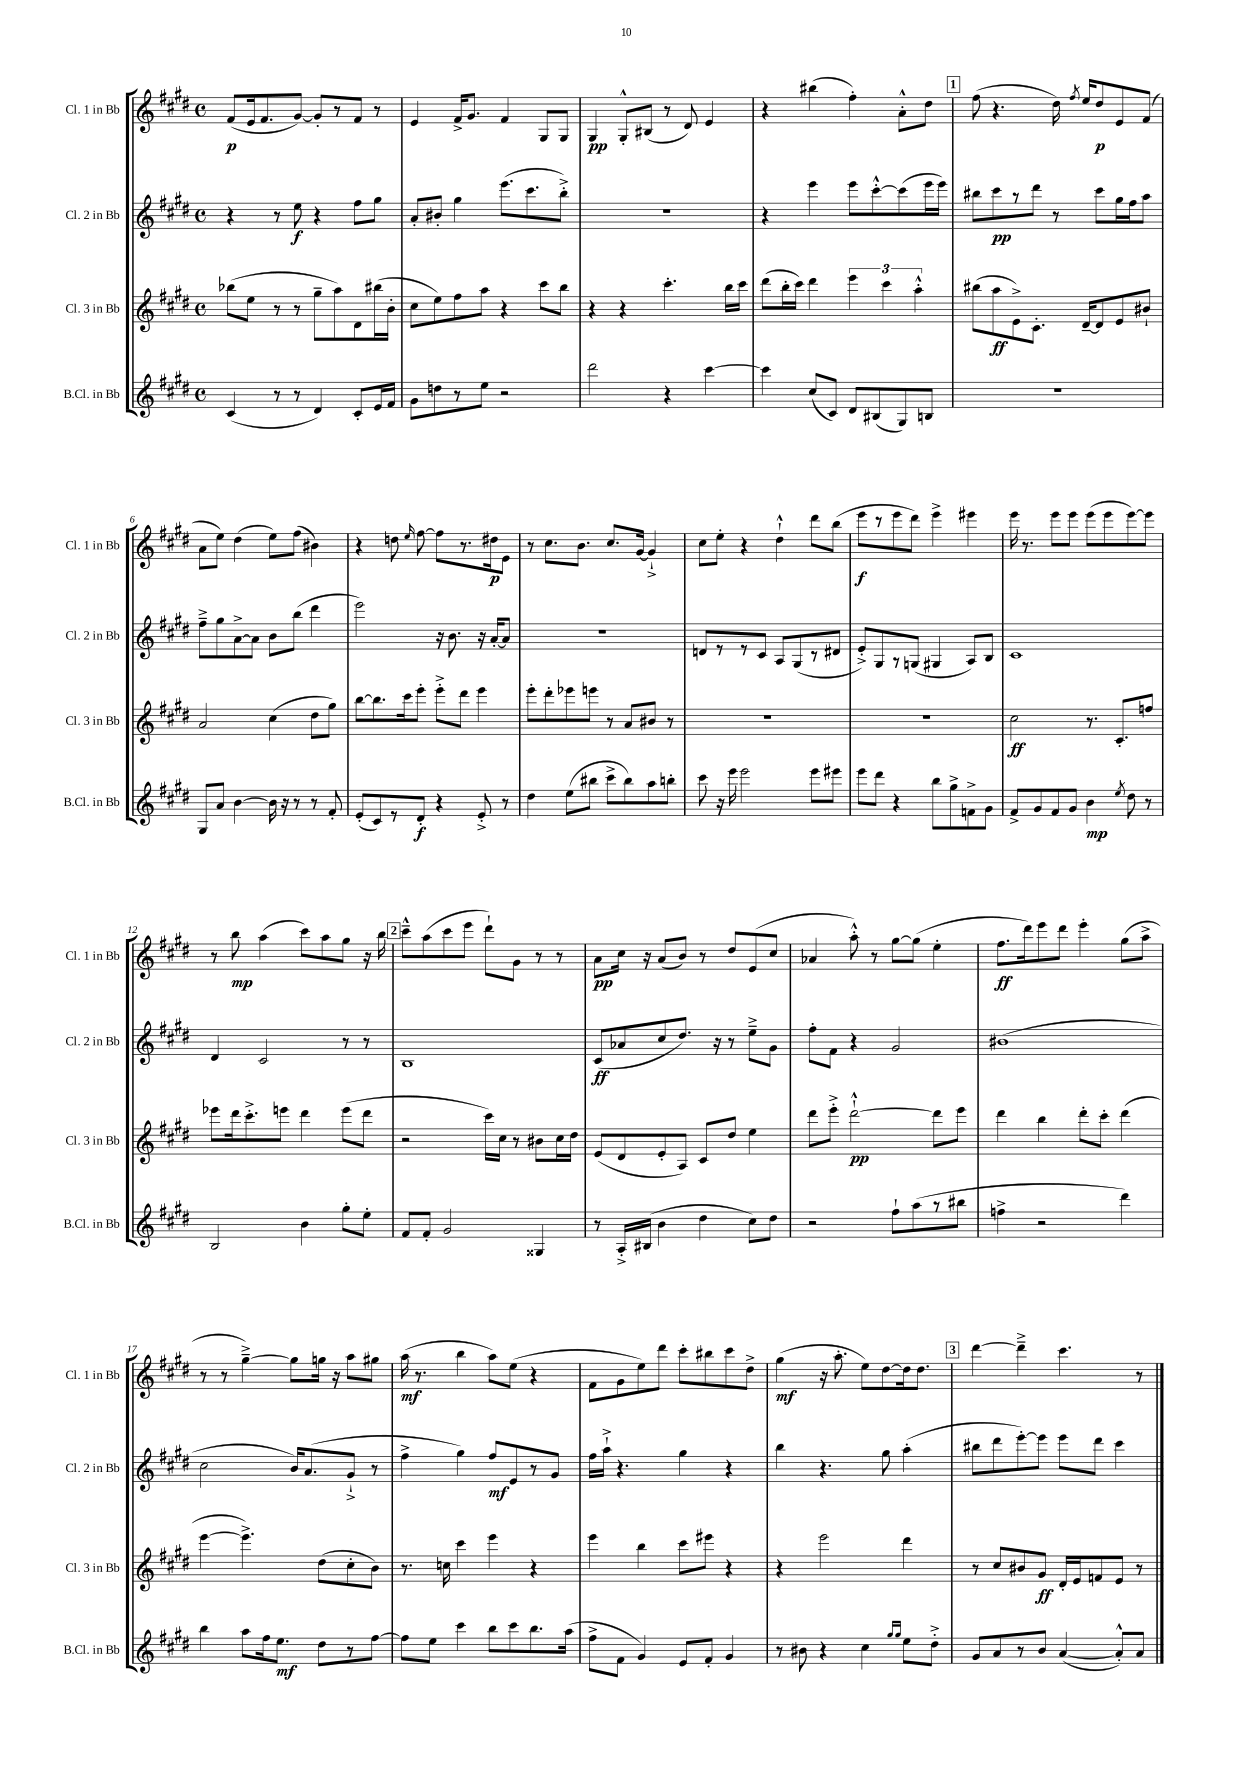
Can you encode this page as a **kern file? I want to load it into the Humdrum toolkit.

**kern	**kern	**kern	**kern
*staff4	*staff3	*staff2	*staff1
*clefG2	*clefG2	*clefG2	*clefG2
*k[f#c#g#d#]	*k[f#c#g#d#]	*k[f#c#g#d#]	*k[f#c#g#d#]
*M4/4	*M4/4	*M4/4	*M4/4
*met(c)	*met(c)	*met(c)	*met(c)
(4c#	(8bb-	4r	(8f#
.	8ee	.	16e
.	.	.	8.f#
8r	8r	8r	.
8r	8r	8ee	[8g#)
4d#)	8gg#~	4r	8g#']
.	8aa)	.	8r
8c#'	8d#	8ff#	8f#
16e	(16bb#	8gg#	8r
16f#	16b'	.	.
=	=	=	=
8g#	8cc#	8a'	4e
8dd	8ee)	8b#'	.
8r	8ff#	4gg#	16f#^
.	.	.	8.g#
8ee	8aa	.	.
2r	4r	(8.eee	4f#
.	.	8.ccc#	.
.	8ccc#	.	8G#
.	8bb	8bb'^)	8G#
=	=	=	=
2ddd#	4r	1r	4G#
.	4r	.	8G#'^^
.	.	.	(8B#
4r	4.ccc#'	.	8r
.	.	.	8d#)
[4ccc#	.	.	4e
.	16bb	.	.
.	16ccc#	.	.
=	=	=	=
4ccc#]	(8ddd#	4r	4r
.	16bb'	.	.
.	16ccc#)	.	.
(8cc#	4ddd#	4eee	(4bb#
8c#)	.	.	.
8d#	6eee	8eee	4ff#')
(8B#	.	[8ccc#'^^	.
.	6ccc#	.	.
8G#)	.	(8ccc#]	8a'^^
.	6aa'^^	.	.
8B	.	16eee	8dd#
.	.	16eee)	.
=	=	=	=
1r	(8bb#	8bb#	(8ff#
.	8aa	8ccc#	4.r
.	8e^)	8r	.
.	8.c#'	8ddd#	.
.	.	8r	16dd#)
.	.	.	8qff#
.	[16d#~	.	16ee
.	8d#]	8ccc#	8dd#
.	8e	16gg#	8e
.	.	16ff#	.
.	8b#`	8aa	(8f#
=	=	=	=
8G#	2a	8ff#~^	8a
8a	.	8gg#	8ee)
[4b	.	[8a^	(4dd#
.	.	8a]	.
16b]	(4cc#	8b	8ee)
16r	.	.	.
8r	.	(8bb	(8ff#
8r	8dd#	4ddd#	4b#)
8f#'	8gg#)	.	.
=	=	=	=
(8e'	[8bb	2eee)	4r
8c#)	8.bb]	.	.
8r	.	.	8dd
.	16ccc#	.	.
.	.	.	16qqee
8d#'	8eee'	.	[8ff#
4r	8eee'^	16r	8ff#]
.	.	8.b	.
.	8ddd#	.	8.r
8e'^	4eee	16r	.
.	.	[16a'	16dd#
8r	.	8a]	8e
=	=	=	=
4dd#	8eee'	1r	8r
.	8ddd#'	.	8.cc#
(8ee	8eee-	.	.
.	.	.	8.b
8bb#	8eee	.	.
8ccc#^	8r	.	8.cc#
8bb#)	8a	.	.
.	.	.	[16g#
8aa	8b#	.	4g#`^]
8bb'	8r	.	.
=	=	=	=
8ccc#	1r	8d	8cc#
16r	.	8r	8ee'
16eee	.	.	.
2eee	.	8r	4r
.	.	8c#	.
.	.	8A	4dd#`^^
.	.	(8G#	.
8eee	.	8r	8ddd#
8eee#	.	8d#	(8bb
=	=	=	=
8eee	1r	8e'^)	8eee
8ddd#	.	8G#	8r
4r	.	8r	8eee
.	.	(8G	8ddd#)
8bb	.	4G#	4eee^
8gg#^	.	.	.
8f^	.	8A)	4eee#
8g#	.	8B	.
=	=	=	=
8f#^	2cc#	1c#	16eee
.	.	.	8.r
8g#	.	.	.
8f#	.	.	8eee
8g#	.	.	8eee
4b	8.r	.	(8eee
.	.	.	8eee
.	8.c#'	.	.
8qee	.	.	.
8dd#	.	.	[8eee)
8r	8ff	.	8eee]
=	=	=	=
2B	8eee-	4d#	8r
.	16ddd#	.	8bb
.	8.ccc#'^	.	.
.	.	2c#	(4aa
.	8eee	.	.
4b	4ddd#	.	8ccc#)
.	.	.	8aa
8gg#'	(8eee	8r	8gg#
8ee'	8ddd#	8r	16r
.	.	.	16bb
=	=	=	=
8f#	2r	1B	8ccc#~^^
8f#'	.	.	(8aa
2g#	.	.	8ccc#
.	.	.	8eee
.	16ccc#)	.	8ddd#`)
.	16cc#	.	.
.	8r	.	8g#
4G##	8b#	.	8r
.	16cc#	.	8r
.	16dd#	.	.
=	=	=	=
8r	(8e	(8c#	8a
16A'^	8d#	8a-	16cc#
(16B#	.	.	16r
4b	8e'	8cc#	(8a
.	8A)	8.dd#)	8b)
4dd#	8c#	.	8r
.	.	16r	.
.	8dd#	8r	8dd#
8cc#)	4ee	8ee~^	(8e
8dd#	.	8g#	8cc#
=	=	=	=
2r	8ddd#	8ff#'	4a-
.	8eee'^	8f#	.
.	[2ddd#`^^	4r	8aa'^^)
.	.	.	8r
8ff#`	.	2g#	[8gg#
(8aa	.	.	(8gg#]
8r	8ddd#]	.	4ee'
8bb#	8eee	.	.
=	=	=	=
4ff^	4ddd#	(1b#	8.ff#
.	.	.	16ddd#)
2r	4bb	.	8eee
.	.	.	8ddd#
.	8ddd#'	.	4eee'
.	8ccc#'	.	.
4ddd#)	(4ddd#	.	(8gg#
.	.	.	8aa^
=	=	=	=
4bb	[4eee	2cc#	8r
.	.	.	8r
8aa	4.eee^])	.	[4gg#~^)
16ff#	.	.	.
8.ee	.	.	.
.	.	16b)	8gg#]
.	.	(8.a	.
8dd#	(8dd#	.	16gg
.	.	.	16r
8r	8cc#'	8g#`^	8aa
[8ff#	8b)	8r	8gg#
=	=	=	=
8ff#]	8.r	4ff#^	(16aa
.	.	.	8.r
8ee	.	.	.
.	16cc	.	.
4ccc#	4ccc#	4gg#)	4bb
8bb	4eee	8ff#	8aa)
8ccc#	.	8e	(8ee
8.bb	4r	8r	4r
.	.	8g#	.
(16aa	.	.	.
=	=	=	=
8ff#^	4eee	16ff#	8f#
.	.	16aa`^	.
8f#	.	4.r	8g#
4g#)	4bb	.	8ee)
.	.	.	8ddd#
8e	8ccc#	4gg#	8ccc#'
8f#'	8eee#	.	8bb#
4g#	4r	4r	8ccc#
.	.	.	8dd#^
=	=	=	=
8r	4r	4bb	(4gg#
8b#	.	.	.
4r	2eee	4.r	16r
.	.	.	8.aa'
4cc#	.	.	8ee)
.	.	8gg#	[8dd#
16qqgg#	.	.	.
16qqgg#	.	.	.
8ee	4ddd#	(4aa'	16dd#]
.	.	.	8.dd#
8dd#'^	.	.	.
=	=	=	=
8g#	8r	8bb#	[4ddd#
8a	8cc#	8ddd#	.
8r	8b#	[8eee')	4ddd#~^]
8b	8g#	8eee]	.
([4a	16d#'	8eee	4.ccc#
.	16e	.	.
.	8f	8ddd#	.
8a'^^])	8e	4ccc#	.
8a	8r	.	8r
==	==	==	==
*-	*-	*-	*-
